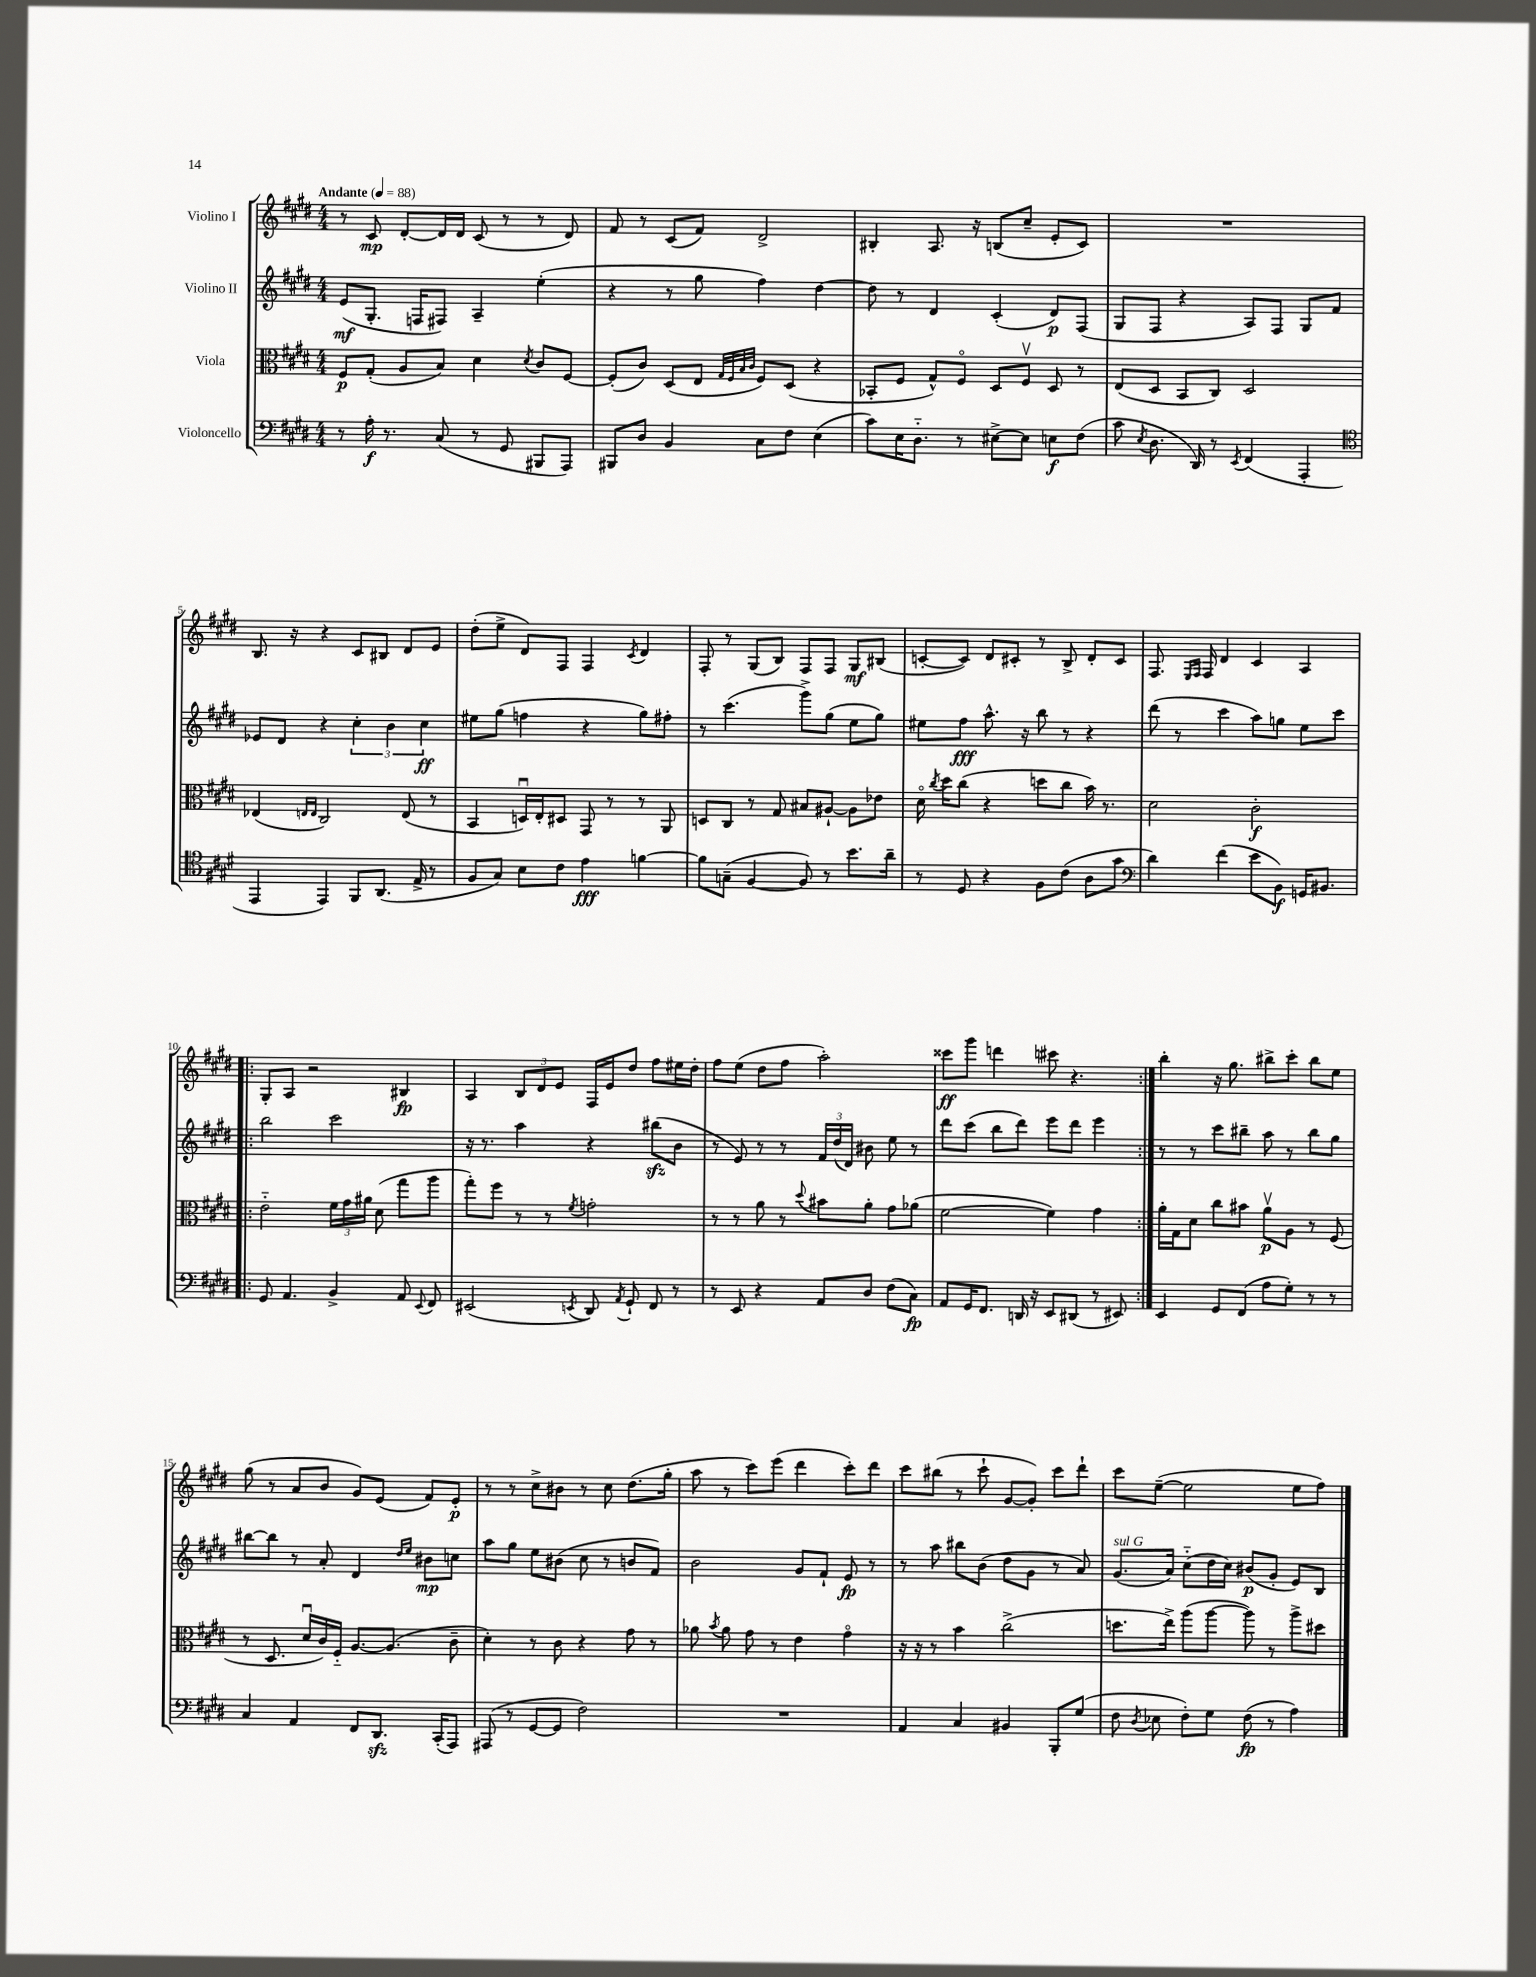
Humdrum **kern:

**kern	**kern	**kern	**kern
*staff4	*staff3	*staff2	*staff1
*clefF4	*clefC3	*clefG2	*clefG2
*k[f#c#g#d#]	*k[f#c#g#d#]	*k[f#c#g#d#]	*k[f#c#g#d#]
*M4/4	*M4/4	*M4/4	*M4/4
*MM88	*MM88	*MM88	*MM88
8r	8F#	(8e	8r
16A'	(8G#'	8.G#'	8c#
8.r	.	.	.
.	8A	.	[8d#'
.	.	16F	.
(8C#	8B)	8F#)	16d#]
.	.	.	16d#
8r	4d#	4A~	(8c#
8GG#	.	.	8r
.	8qd#	.	.
8BBB#	8c#	(4ee'	8r
8AAA)	[8F#	.	8d#)
=	=	=	=
8BBB#	(8F#']	4r	8f#
8D#	8c#)	.	8r
4BB	(8D#	8r	(8c#
.	8E	8gg#	8f#)
.	32qqG#	.	.
.	32qqF#	.	.
.	32qqB	.	.
.	32qqc#	.	.
8C#	8F#)	4ff#)	2d#^
8F#	(8D#	.	.
(4E	4r	[4dd#	.
=	=	=	=
8c#)	8BB-'	8dd#]	4B#'
16E	8F#	8r	.
8.D#'~	.	.	.
.	8G#^^)	4d#	8.A
8r	8F#o	.	.
.	.	.	16r
[8E#^	8D#	(4c#'	(8B
8E#]	8F#v	.	8cc#~
8E	8D#	8d#)	8e'
(8F#	8r	(8F#	8c#)
=	=	=	=
8c#	(8E	8G#	1r
8qE	.	.	.
8.D#	8D#	8F#	.
.	8BB	4r	.
16DD#)	.	.	.
8r	8C#)	.	.
8qEE	.	.	.
(4FF#	2D#	8A)	.
.	.	8F#	.
4AAA'	.	8G#	.
.	.	8f#	.
=	=	=	=
*clefC4	*	*	*
4EE	(4E-	8e-	8.B
.	.	8d#	.
.	.	.	16r
.	16qqE	.	.
.	16qqE	.	.
4EE)	2C#)	4r	4r
8FF#	.	6cc#'	8c#
(8.AA	.	.	8B#
.	.	6b	.
.	(8E	.	8d#
16E^	.	.	.
.	.	6cc#	.
8r	8r	.	8e
=	=	=	=
8F#	4BB	8ee#	(8dd#'
8G#)	.	(8gg#	8ee^
8B	16Du)	4ff	8d#)
.	16E'	.	.
8c#	8D#	.	8F#
4e	8GG#	4r	4F#
.	8r	.	.
.	.	.	8qc#
[4f	8r	8gg#)	4d#
.	8AA	8ff#'	.
=	=	=	=
8f]	8D	8r	8F#'
(8G~	8C#	(4.ccc#	8r
[4F#	8r	.	(8G#
.	8G#	.	8B)
8F#])	8B#	8ggg#^)	8F#
8r	[8A#`	(8gg#	8F#
8.b	8A#]	8ee	8G#
.	8e-	8gg#)	(8B#
16a~	.	.	.
=	=	=	=
8r	16d#o	8ee#	[8c'
.	8qcc#	.	.
.	16dd#	.	.
8D#	(8cc#	8ff#	8c])
4r	4r	8.aa^^	8d#
.	.	.	8c#'
.	.	16r	.
8F#	8dd	8bb	8r
(8c#	8cc#	8r	8B^
8A	16b)	4r	8d#'
.	8.r	.	.
8g#	.	.	8c#
=	=	=	=
*clefF4	*	*	*
4d#)	2d#	(8ddd#	8.F#
.	.	8r	.
.	.	.	16qqE
.	.	.	16qqF#
.	.	.	16F#
(4f#	.	4ccc#	4d#
8e	2c#'	8aa)	4c#
8BB)	.	8gg	.
16GG	.	8ee	4A
8.BB#	.	.	.
.	.	8ccc#	.
=!|:	=!|:	=!|:	=!|:
8GG#	2e'~	2bb	8G#'
4.AA	.	.	8A
.	.	.	2r
4BB^	24f#	2ccc#	.
.	24g#	.	.
.	24a#	.	.
.	(8d#	.	.
8AA	8gg#	.	4B#
8qqEE	.	.	.
8FF#	8aa	.	.
=	=	=	=
(2EE#	8gg#')	16r	4A
.	.	8.r	.
.	8ff#	.	.
.	8r	4aa	12B
.	.	.	12d#
.	8r	.	.
.	.	.	12e
8qEE	8qf#	.	.
8DD#)	2g'	4r	16F#
.	.	.	16e
8qAA	.	.	.
8GG#`	.	.	8dd#
8FF#	.	(8bb#	8ff#
8r	.	8b	16ee#
.	.	.	16dd#'
=	=	=	=
8r	8r	8r	8ff#
8EE	8r	8e)	(8ee
4r	8a	8r	8dd#
.	8r	8r	8ff#
.	8qqdd#	.	.
8AA	8b#	24f#	2aa')
.	.	(24dd#	.
.	.	24d#)	.
8D#	8a'	8b#	.
(8F#	8g#	8ee	.
8C#)	(8a-	8r	.
=	=	=	=
8AA	[2f#	8ddd#	8ccc##
16GG#	.	(8ccc#	8ggg#
8.FF#	.	.	.
.	.	8bb	4ddd
16DD	.	8ddd#)	.
16r	.	.	.
8EE	4f#])	8eee	8ccc#
(8DD#	.	8ddd#	4.r
8r	4g#	4eee	.
8EE#)	.	.	.
=:|!	=:|!	=:|!	=:|!
4EE	16a'	8r	4bb'
.	16G#	.	.
.	8d#	8r	.
8GG#	8cc#	8ccc#	16r
.	.	.	8.gg#
(8FF#	8b#	8bb#~	.
8A	8av	8aa	8bb#^
8G#')	8A	8r	8ccc#'
8r	8r	8bb#	8bb#
8r	(8F#	8gg#	8ee
=	=	=	=
4C#	8r	[8bb#	(8gg#
.	8.D#	8bb#]	8r
4AA	.	8r	8a
.	16d#u	.	.
.	16c#)	8a'	8b
.	16F#'~	.	.
8FF#	[8.A	4d#	8g#)
8.DD#	.	.	(8e
.	(8.A]	.	.
.	.	16qqdd#	.
.	.	16qqee	.
.	.	8b#	8f#)
(16CC#'	.	.	.
8AAA)	8c#~	8cc	8e'
=	=	=	=
(8AAA#	4d#')	8aa	8r
8r	.	8gg#	8r
[8GG#	8r	8ee	8cc#^
8GG#]	8c#	(8b#	8b#
2F#)	4r	8cc#	8r
.	.	8r	8cc#
.	8g#	8b	(8.dd#
.	8r	8f#)	.
.	.	.	16gg#'
=	=	=	=
1r	8a-	2b	8aa
.	8qb	.	.
.	8a-	.	8r
.	8g#	.	8ccc#)
.	8r	.	(8eee
.	4e	8g#	4ddd#
.	.	8f#`	.
.	4g#o	8e	8ccc#')
.	.	8r	8ddd#
=	=	=	=
4AA	16r	8r	8ccc#
.	16r	.	.
.	8r	8aa	(8bb#
4C#	4b	8bb#	8r
.	.	(8b	8ccc#`
4BB#	(2cc#^	8dd#	[8g#
.	.	8g#	8g#'])
8BBB'	.	8r	8ccc#
(8G#	.	8a)	8ddd#`
=	=	=	=
8F#	8.dd	(8.g#	8ccc#
8qD#	.	.	.
8E-	.	.	([8ee~
.	16ee^)	16a)	.
8F#')	(8aa	(8cc#'~	2ee]
8G#	[8aa	16dd#	.
.	.	16cc#)	.
(8F#	8aa])	(8b#	.
8r	8r	8g#'	.
4A)	8aa^	8e)	8ee
.	8dd#	8B	8ff#)
==	==	==	==
*-	*-	*-	*-
